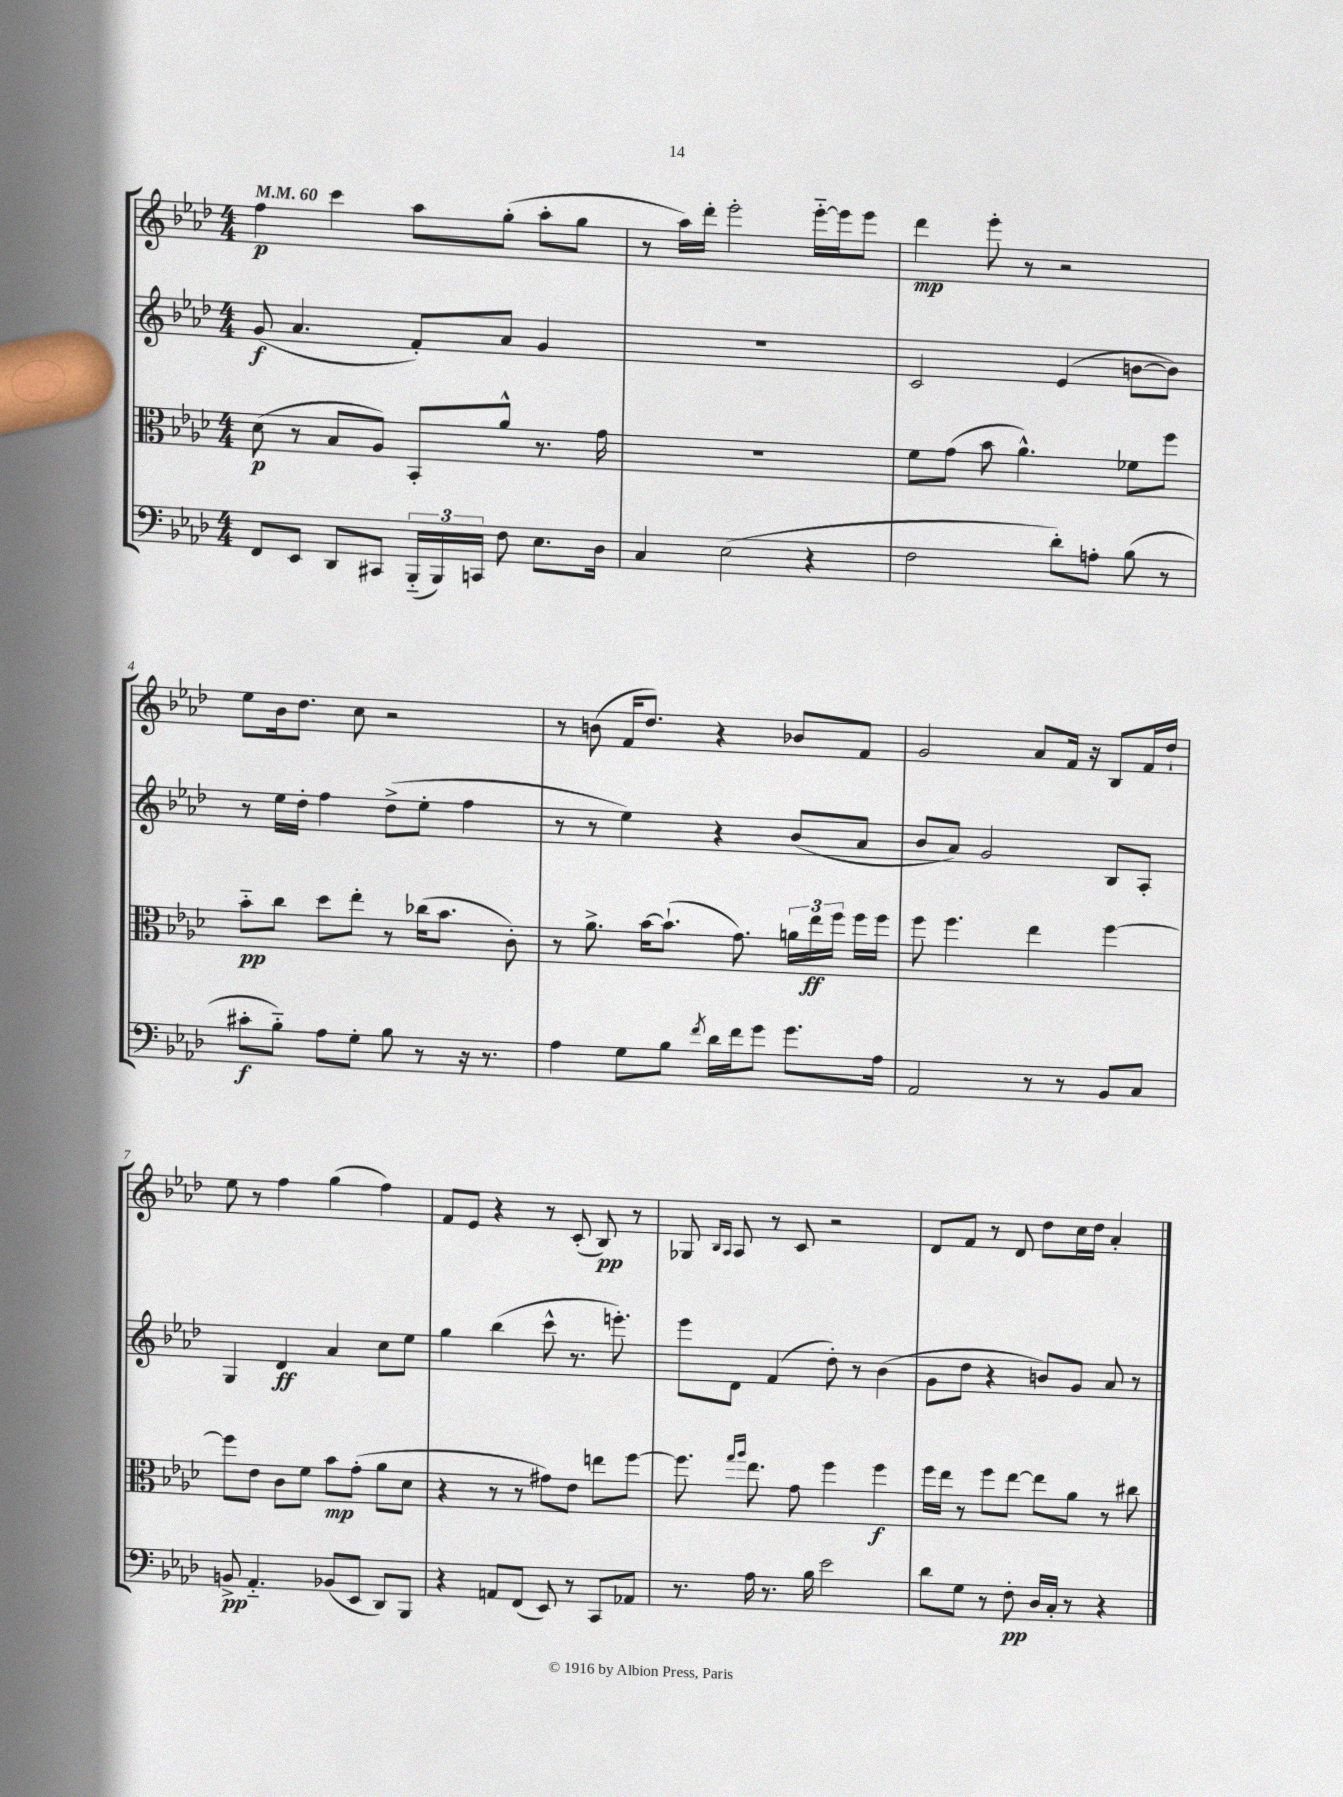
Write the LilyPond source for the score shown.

<<
\new StaffGroup <<
\new Staff = "s0" {
    \clef treble \key aes \major \numericTimeSignature \time 4/4 \tempo 4 = 60
    \autoBeamOff f''4\p c'''4 aes''8[ g''8]-.( aes''8[-. g''8] |
    r8 aes''16[) des'''16]-. ees'''2-. ees'''16[~-_ ees'''16 ees'''8] |
    des'''4\mp ees'''8-. r8 r2 |
    ees''8[ bes'16 des''8.] c''8 r2 |
    r8 b'8( f'16[ des''8.]) r4 bes'8[ f'8] |
    g'2 aes'8[ f'16] r16 bes8[ f'16 des''16]-! |
    ees''8 r8 f''4 g''4( f''4) |
    f'8[ ees'8] r4 r8 c'8-.( bes8\pp) r8 |
    ges8 \grace { bes16[ aes16] } aes8 r8 c'8 r2 |
    des'8[ f'8] r8 des'8 des''8[ c''16 des''16] aes'4-. \bar "|." |
}
\new Staff = "s1" {
    \clef treble \key aes \major \numericTimeSignature \time 4/4
    \autoBeamOff g'8\f( aes'4. f'8[-.) aes'8] g'4 |
    R1 |
    c'2 ees'4( b'8[~ b'8]) |
    r8 ees''16[ des''16]-. f''4 des''8[->( ees''8]-. f''4 |
    r8 r8 ees''4) r4 bes'8[( aes'8] |
    bes'8[ aes'8]) g'2 bes8[ aes8]-. |
    g4 des'4\ff aes'4 c''8[ ees''8] |
    g''4 bes''4( c'''8-^ r8. e'''8.-.) |
    ees'''8[ des'8] f'4( des''8-.) r8 bes'4( |
    g'8[ des''8] r4 b'8[) g'8] aes'8 r8 \bar "|." |
}
\new Staff = "s2" {
    \clef alto \key aes \major \numericTimeSignature \time 4/4
    \autoBeamOff des'8\p( r8 bes8[ aes8]) bes,8[-. aes'8]-^ r8. g'16 |
    R1 |
    f'8[ g'8]( bes'8 aes'4.-^) fes'8[ f''8] |
    bes'8[-_\pp c''8] des''8[ ees''8]-. r8 ces''16[( bes'8.] c'8-.) |
    r8 aes'8.-> bes'16[~ bes'8.]-!( g'8.) \tuplet 3/2 { a'16[ ees''16\ff f''16] } f''16[ f''16] |
    f''8 f''4. ees''4 f''4~ |
    f''8[ ees'8] c'8[ f'8] bes'8[\mp g'8]-.( aes'8[ des'8] |
    r4 r8 r8 gis'8[) ees'8] e''8[ f''8]~ |
    f''8. \grace { g''16[ aes''16] } ees''8. g'8 f''4 f''4\f |
    f''16[ ees''16] r8 f''8[ ees''8]~ ees''8[ aes'8] r8 cis''8 \bar "|." |
}
\new Staff = "s3" {
    \clef bass \key aes \major \numericTimeSignature \time 4/4
    \autoBeamOff f,8[ ees,8] des,8[ cis,8] \tuplet 3/2 { bes,,16[-_( bes,,16) c,16] } f8 ees8.[ des16] |
    c4 ees2( r4 |
    f2 des'8[-.) a8]-. bes8( r8 |
    cis'8[-.\f bes8]-_) aes8[ g8]-. bes8 r8 r16 r8. |
    aes4 g8[ bes8] \acciaccatura { f'8 } des'16[ f'16 g'8] g'8.[ aes16] |
    aes,2 r8 r8 bes,8[ c8] |
    b,8->\pp aes,4.-_ bes,8[( ees,8] des,8[) bes,,8] |
    r4 a,8[ f,8]( ees,8) r8 c,8[ aes,8] |
    r8. aes16 r8. bes16 ees'2 |
    des'8[ g8] r8 f8-.\pp des16[ c16]-. r8 r4 \bar "|." |
}
>>
>>
